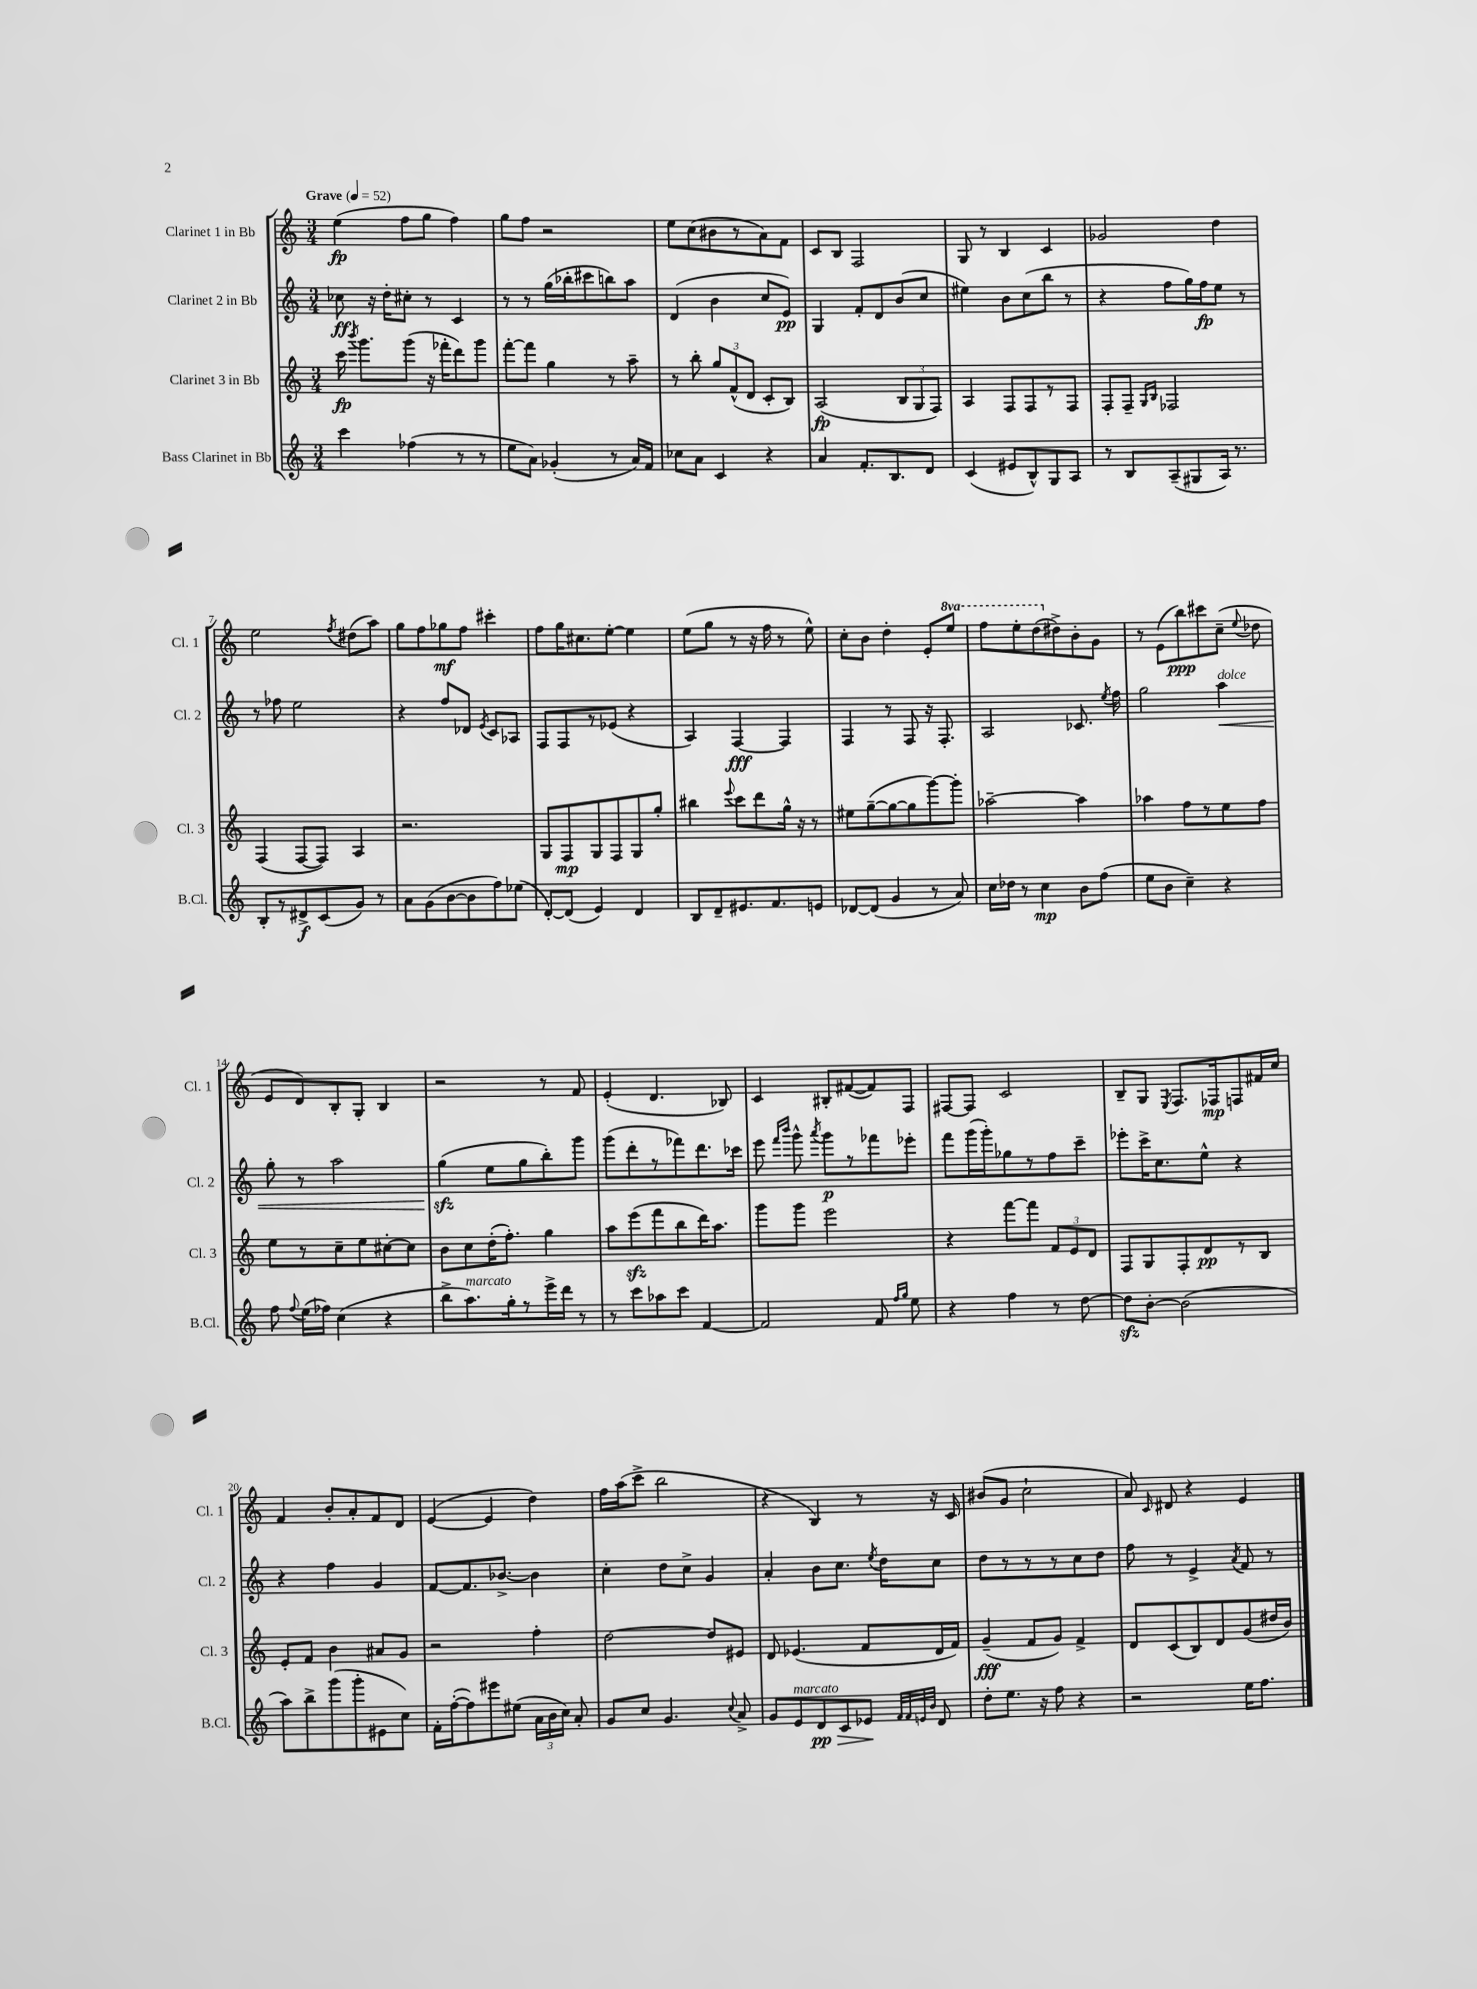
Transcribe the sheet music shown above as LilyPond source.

<<
\new StaffGroup <<
\new Staff = "s0" \with { instrumentName = "Clarinet 1 in Bb" shortInstrumentName = "Cl. 1" } {
    \clef treble \key c \major \numericTimeSignature \time 3/4 \set Staff.ottavationMarkups = #ottavation-simple-ordinals \tempo "Grave" 4 = 52
    \autoBeamOff e''4\fp( f''8[ g''8] f''4) |
    g''8[ f''8] r2 |
    e''8[ c''8( bis'8 r8 a'8) f'8] |
    c'8[ b8] f2 |
    g8 r8 b4 c'4 |
    ges'2 d''4 |
    e''2 \acciaccatura { f''8 } dis''8[( a''8]) |
    g''8[ f''8 ges''8\mf f''8] cis'''4-. |
    f''8[ g''16 cis''8. e''8]~-. e''4 |
    e''8[( g''8] r8 r16 f''16 r8 e''8-^) |
    c''8[-. b'8] d''4-. e'8[-. \ottava #1 e'''8] |
    f'''8[ e'''8-. d'''8( \ottava #0 dis''8->) b'8-. g'8] |
    r8 e'8[( b''8\ppp) cis'''8 c''8]--( \appoggiatura { e''8 } des''8 |
    e'8[ d'8) b8-. g8]-. b4 |
    r2 r8 f'8 |
    e'4-.( d'4. bes8) |
    c'4 bis8[-. fis'8~( fis'8) f8] |
    fis8[~ fis8] c'2 |
    b8[-- g8] \acciaccatura { e8 } f8.[ fes16\mp f8 fis'16 c''16] |
    f'4 b'8[-. a'8-. f'8 d'8] |
    e'4~( e'4 d''4) |
    f''16[ a''16( c'''8]-> b''2 |
    r4 b4) r8 r16 c'16 |
    bis'8[( g'8] c''2-! |
    a'8) \grace { c'16 } dis'8 r4 e'4 \bar "|." |
}
\new Staff = "s1" \with { instrumentName = "Clarinet 2 in Bb" shortInstrumentName = "Cl. 2" } {
    \clef treble \key c \major \numericTimeSignature \time 3/4
    \autoBeamOff ces''8\ff r16 d''16[-. cis''8]-. r8 c'4 |
    r8 r8 g''16[( bes''16-. cis'''8 b''8) a''8] |
    d'4( b'4 c''8[ e'8]\pp) |
    g4 f'8[-. d'8 b'8( c''8] |
    eis''4) b'8[ c''8( b''8] r8 |
    r4 f''8[ g''16) f''16\fp e''8] r8 |
    r8 fes''8 e''2 |
    r4 f''8[ des'8] \acciaccatura { e'8 } c'8[ aes8] |
    f8[ f8 r8 ees'8]( r4 |
    a4) f4~\fff f4 |
    f4 r8 f8 r16 f8.-. |
    a2 ces'8. \acciaccatura { e''8 } f''16 |
    g''2 a''4\<^\markup { \italic "dolce" } |
    g''8-. r8 a''2 |
    g''4\sfz\!( e''8[ g''8 b''8-.) g'''8] |
    g'''8[( d'''8-. r8 fes'''8) d'''8. ces'''16] |
    e'''8 \grace { f'''16[ b'''16] } g'''8-^ \acciaccatura { a'''8 } g'''8[\p r8 fes'''8 ees'''8]-. |
    f'''8[ g'''16( g'''16-.) ges''8 r8 f''8 c'''8]-- |
    ees'''8[-. c'''16-> c''8. e''8]-^ r4 |
    r4 f''4 g'4 |
    f'8[~ f'8. bes'8.]~-> bes'4 |
    c''4-. d''8[ c''8]-> g'4 |
    a'4-. b'8[ c''8.] \acciaccatura { e''8 } d''16[ c''8] |
    d''8[ r8 r8 r8 c''8 d''8] |
    f''8 r8 e'4-> \acciaccatura { a'8 } f'8 r8 \bar "|." |
}
\new Staff = "s2" \with { instrumentName = "Clarinet 3 in Bb" shortInstrumentName = "Cl. 3" } {
    \clef treble \key c \major \numericTimeSignature \time 3/4
    \autoBeamOff c'''16\fp \acciaccatura { b'''8 } g'''8.[ g'''8]( r16 fes'''16[-. d'''8) g'''8] |
    f'''8[~-. f'''8] g''4 r8 a''8-- |
    r8 b''8-. \tuplet 3/2 { g''8[ f'8-^( d'8] } c'8[-. b8]) |
    a2\fp( \tuplet 3/2 { b8[ g8 f8]) } |
    a4 f8[ f8 r8 f8] |
    f8[-. f8]-- \grace { g16[ b16] } fes2 |
    f4( f8[~ f8]) a4 |
    r2. |
    g8[ f8\mp g8 f8 g8 g''8]-. |
    bis''4 \appoggiatura { e'''8 } c'''8[ d'''8 g''16]-^ r16 r8 |
    eis''8[ g''8~--( g''8~ g''8 g'''8~) g'''8]-. |
    aes''2~-- aes''4 |
    aes''4 f''8[ r8 e''8 f''8] |
    e''8[ r8 c''8-- e''8 cis''8~-. cis''8] |
    b'8[ c''8 d''16-.( f''8.]-.) g''4 |
    a''8[ e'''8\sfz( f'''8 b''8 d'''16) a''8.] |
    g'''8[ g'''8] e'''2 |
    r4 f'''8[~ f'''8] \tuplet 3/2 { f'8[ e'8 d'8] } |
    f8[ g8 f8-. d'8\pp r8 b8] |
    e'8[-. f'8] b'4 ais'8[ g'8] |
    r2 f''4-. |
    d''2~ d''8[ eis'8] |
    d'8 ees'4.( f'8[ d'16 f'16]) |
    g'4--\fff( f'8[ g'8]) f'4-> |
    d'8[ c'8( b8) d'8 g'8( dis''16 b'16]) \bar "|." |
}
\new Staff = "s3" \with { instrumentName = "Bass Clarinet in Bb" shortInstrumentName = "B.Cl." } {
    \clef treble \key c \major \numericTimeSignature \time 3/4
    \autoBeamOff c'''4 fes''4( r8 r8 |
    e''8[ a'8]) ges'4-.( r8 a'16[) f'16] |
    ces''8[ a'8] c'4 r4 |
    a'4 f'8.[-. b8. d'8] |
    c'4( eis'8[ b8-^) g8 a8] |
    r8 b8[ a8--( gis8 a16]) r8. |
    b8[-. r8 dis'8->\f c'8( g'8]) r8 |
    a'8[ g'8( b'8~ b'8 f''8) ees''8]( |
    d'8[~-.) d'8]( e'4) d'4 |
    b8[ d'8-- eis'8. f'8. e'8] |
    des'8[~ des'8]( g'4 r8 a'8) |
    c''16[ des''16] r8 c''4\mp b'8[ f''8]( |
    e''8[ b'8] c''4--) r4 |
    f''8 \appoggiatura { f''8 } e''16[( fes''16]) c''4( r4 |
    b''8[-> a''8.^\markup { \italic "marcato" }) g''16-. r8 e'''16-> d'''16] r8 |
    r8 c'''8[ aes''8 c'''8] f'4~ |
    f'2 f'8 \grace { f''16[ g''16] } e''8 |
    r4 f''4 r8 d''8~ |
    d''8[\sfz b'8]~-. b'2( |
    a''8[) b''8-> g'''8( g'''8-. eis'8 c''8]) |
    f'16[-. f''16~-.( f''8) eis'''8 eis''8]( \tuplet 3/2 { a'16[ b'16 c''16]) } a'8-. |
    g'8[ c''8] g'4. \appoggiatura { c''8 } a'8-> |
    g'8[ e'8^\markup { \italic "marcato" } d'8\pp\> c'8 ees'8]\! \grace { f'32[ f'32 e'32 b'32] } d'8 |
    d''8[-. e''8.] r16 f''8 r4 |
    r2 e''16[ f''8.] \bar "|." |
}
>>
>>
